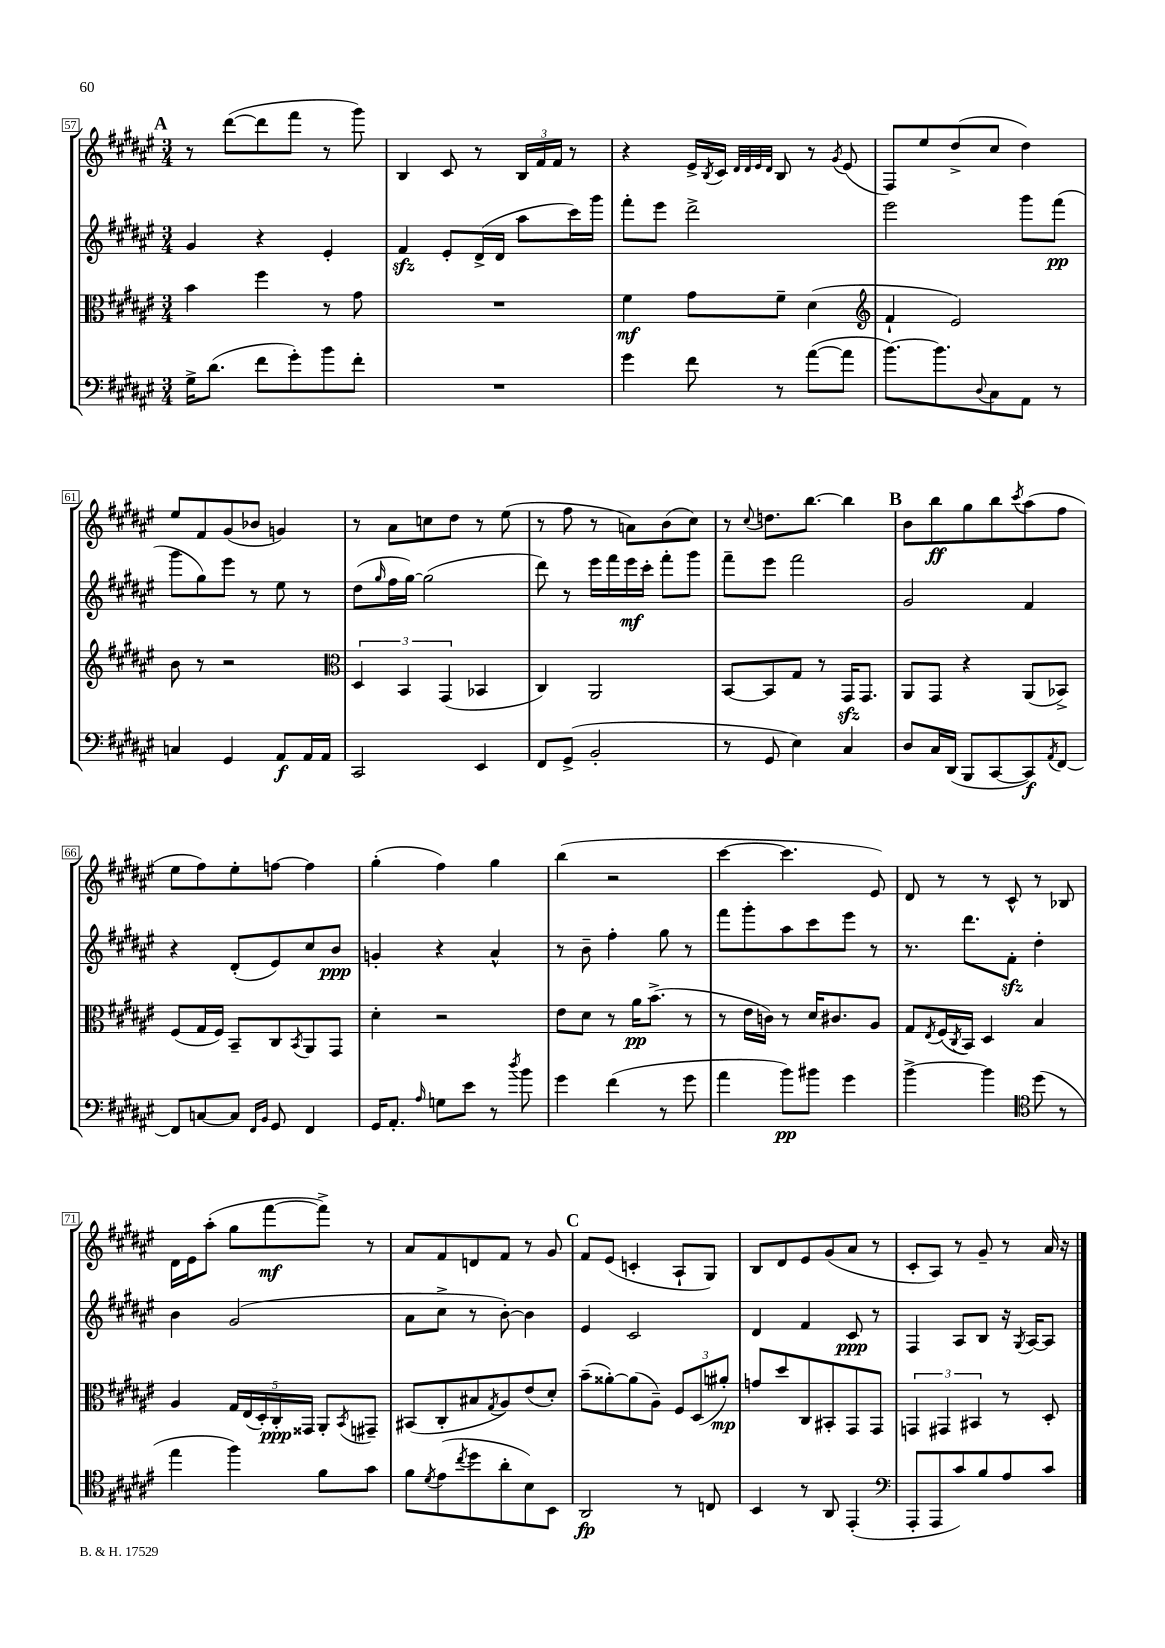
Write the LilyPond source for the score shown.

<<
\new StaffGroup <<
\new Staff = "s0" {
    \clef treble \key fis \major \numericTimeSignature \time 3/4
    \mark \markup { \bold "A" } r8 dis'''8~( dis'''8 fis'''8 r8 gis'''8) |
    b4 cis'8 r8 \tuplet 3/2 { b16 fis'16 fis'16 } r8 |
    r4 eis'16-> \acciaccatura { b8 } cis'16 \grace { dis'32 dis'32 eis'32 dis'32 } b8 r8 \acciaccatura { gis'8 } eis'8( |
    fis8) eis''8 dis''8->( cis''8 dis''4) |
    eis''8 fis'8 gis'8( bes'8 g'4) |
    r8 ais'8 c''8 dis''8 r8 eis''8( |
    r8 fis''8 r8 a'8) b'8( cis''8) |
    r8 \appoggiatura { cis''8 } d''8. b''8.~ b''4 |
    \mark \markup { \bold "B" } b'8 b''8\ff gis''8 b''8 \acciaccatura { cis'''8 } ais''8( fis''8 |
    eis''8 fis''8) eis''8-. f''8~ f''4 |
    gis''4-.( fis''4) gis''4 |
    b''4( r2 |
    cis'''4~ cis'''4. eis'8) |
    dis'8 r8 r8 cis'8-^ r8 bes8 |
    dis'16 eis'16 ais''8-.( gis''8 fis'''8~\mf fis'''8->) r8 |
    ais'8 fis'8 d'8 fis'8 r8 gis'8 |
    \mark \markup { \bold "C" } fis'8 eis'8( c'4-. ais8-! gis8) |
    b8 dis'8 eis'8 gis'8( ais'8 r8 |
    cis'8-. ais8) r8 gis'8-- r8 ais'16 r16 \bar "|." |
}
\new Staff = "s1" {
    \clef treble \key fis \major \numericTimeSignature \time 3/4
    \mark \markup { \bold "A" } gis'4 r4 eis'4-. |
    fis'4\sfz eis'8-. dis'16->( dis'16 ais''8 cis'''16) gis'''16 |
    fis'''8-. eis'''8 dis'''2-> |
    eis'''2 gis'''8 fis'''8\pp( |
    gis'''8 gis''8) eis'''8 r8 eis''8 r8 |
    dis''8( \grace { gis''16 } fis''16 gis''16~) gis''2( |
    dis'''8) r8 eis'''16 fis'''16 eis'''16\mf cis'''16-. fis'''8-. gis'''8 |
    fis'''8-- eis'''8 fis'''2 |
    \mark \markup { \bold "B" } gis'2 fis'4 |
    r4 dis'8-.( eis'8) cis''8 b'8\ppp |
    g'4-. r4 ais'4-^ |
    r8 b'8-- fis''4-. gis''8 r8 |
    fis'''8 gis'''8-. ais''8 cis'''8 eis'''8 r8 |
    r8. dis'''8. fis'8-.\sfz dis''4-. |
    b'4 gis'2( |
    ais'8 cis''8-> r8 b'8~-.) b'4 |
    \mark \markup { \bold "C" } eis'4 cis'2 |
    dis'4 fis'4 cis'8\ppp r8 |
    fis4 ais8 b8 r16 \acciaccatura { gis8 } ais16~ ais8 \bar "|." |
}
\new Staff = "s2" {
    \clef alto \key fis \major \numericTimeSignature \time 3/4
    \mark \markup { \bold "A" } b'4 fis''4 r8 gis'8 |
    R2. |
    fis'4\mf gis'8 fis'8-- dis'4( |
    \clef treble fis'4-! eis'2) |
    b'8 r8 r2 |
    \clef alto \tuplet 3/2 { dis4 b,4 gis,4( } bes,4 |
    cis4) ais,2 |
    b,8~ b,8 gis8 r8 gis,16\sfz gis,8. |
    \mark \markup { \bold "B" } ais,8 gis,8 r4 ais,8( bes,8->) |
    fis8( gis16 fis16) b,8-- cis8 \acciaccatura { b,8 } ais,8 gis,8 |
    dis'4-. r2 |
    eis'8 dis'8 r8 ais'16\pp b'8.->( r8 |
    r8 eis'16 c'16) r8 dis'16 cis'8. ais8 |
    gis8 \acciaccatura { eis8 } fis16( \acciaccatura { cis8 } b,16) dis4 b4 |
    ais4 \tuplet 5/4 { gis16 eis16( dis16-.) cis16-.\ppp gisis,16 } ais,8-. \acciaccatura { b,8 } gis,8-- |
    bis,8( cis8-. bis8 \acciaccatura { gis8 } ais8) eis'8( dis'8-.) |
    \mark \markup { \bold "C" } b'8--( aisis'8~-.) aisis'8( ais8--) \tuplet 3/2 { fis8 dis8( ais'8-.\mp) } |
    g'8 dis''8 cis8 bis,8-. gis,8 gis,8 |
    \tuplet 3/2 { g,4 gis,4 bis,4 } r8 dis8-. \bar "|." |
}
\new Staff = "s3" {
    \clef bass \key fis \major \numericTimeSignature \time 3/4
    \mark \markup { \bold "A" } gis16-> dis'8.( fis'8 gis'8-.) b'8 fis'8-. |
    R2. |
    gis'4 fis'8 r8 ais'8~( ais'8 |
    b'8.~) b'8. \appoggiatura { dis8 } cis8 ais,8 r8 |
    c4 gis,4 ais,8\f ais,16 ais,16 |
    cis,2 eis,4 |
    fis,8 gis,8->( b,2-. |
    r8 gis,8 eis4) cis4 |
    \mark \markup { \bold "B" } dis8 cis16 dis,16( b,,8 cis,8~ cis,8\f) \acciaccatura { ais,8 } fis,8~ |
    fis,8 c8~ c8 \grace { fis,16 b,16 } gis,8 fis,4 |
    gis,16 ais,8.-. \grace { ais16 } g8 eis'8 r8 \acciaccatura { dis''8 } b'8 |
    gis'4 fis'4( r8 gis'8 |
    ais'4 b'8\pp) bis'8 gis'4 |
    b'4~-> b'4 \clef tenor dis''8( r8 |
    eis''4 fis''4) fis'8 gis'8 |
    fis'8 \acciaccatura { dis'8 } eis'8( \acciaccatura { cis''8 } dis''8 ais'8-. b8) b,8 |
    \mark \markup { \bold "C" } ais,2\fp r8 c8 |
    b,4 r8 ais,8 eis,4-.( |
    \clef bass ais,,8-. ais,,8 cis'8) b8 ais8 cis'8 \bar "|." |
}
>>
>>
\layout { \context { \Score currentBarNumber = #57 \override BarNumber.stencil = #(make-stencil-boxer 0.1 0.3 ly:text-interface::print) } }
